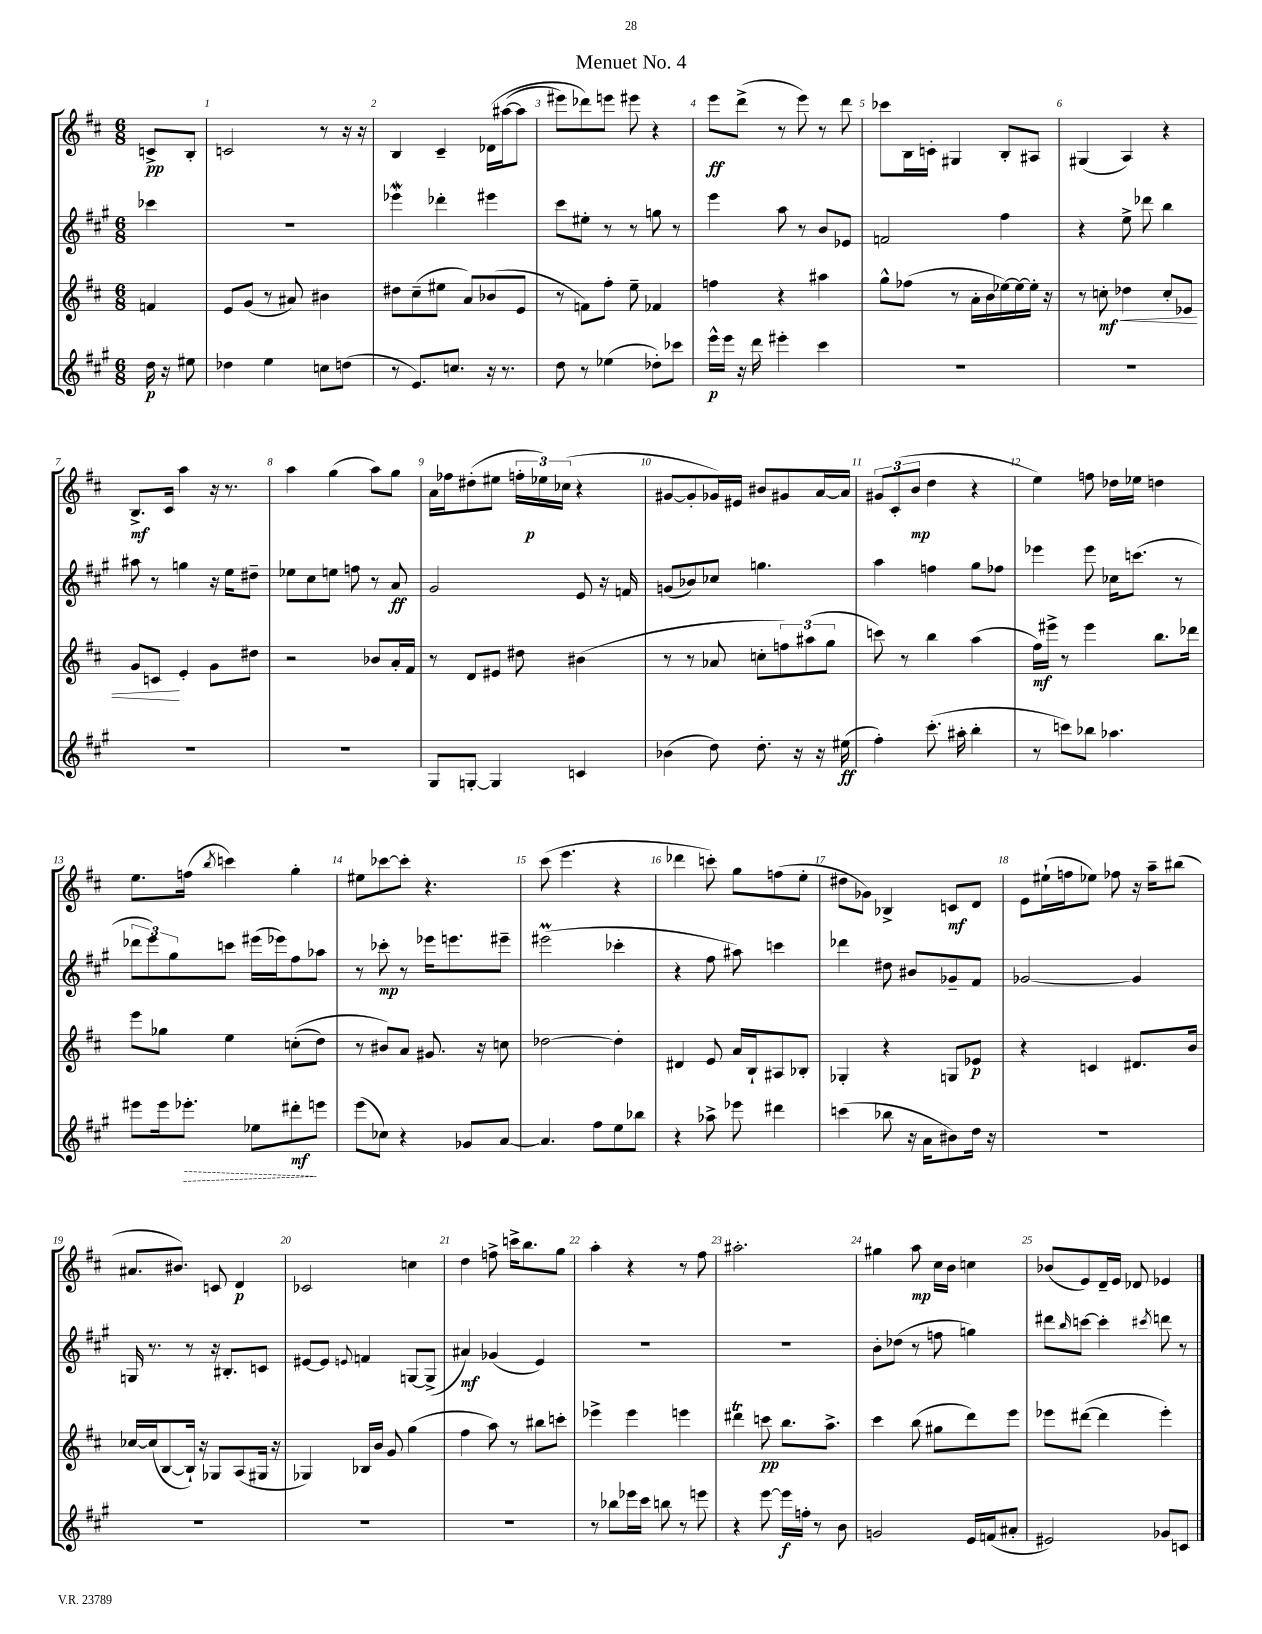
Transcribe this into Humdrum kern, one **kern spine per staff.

**kern	**kern	**kern	**kern
*staff4	*staff3	*staff2	*staff1
*clefG2	*clefG2	*clefG2	*clefG2
*k[f#c#g#]	*k[f#c#]	*k[f#c#g#]	*k[f#c#]
*M6/8	*M6/8	*M6/8	*M6/8
16dd\	4f/	4ccc-\	8c^/L
16r	.	.	.
8ee#\	.	.	8B'/J
=	=	=	=
4dd-\	8e/L	2.r	2c/
.	(8g/J	.	.
4ee\	8r	.	.
.	8a#/)	.	.
8cc\L	4b#\	.	8r
(8dd\J	.	.	16r
.	.	.	16r
=	=	=	=
8r	8dd#\L	4eee-\	4B/
8.e/L)	(8cc#~\	.	.
.	8ee#\J	4ddd-'\	4c#~/
8.cc/J	.	.	.
.	8a/L)	.	.
16r	(8b-/	4eee#\	&(16d-\LL
8.r	.	.	([16aa#\J
.	8e/J	.	8aa#\]J
=	=	=	=
8dd\	8r	8ccc#\L	8eee#\L)
8r	8f\L)	8ee#'\J	8ddd-\&)
(4ee-\	8ff#'\J	8r	8eee\J
.	8ee~\	8r	8eee#\
8dd-'\L)	4f-/	8gg\	4r
8ccc-\J	.	8r	.
=	=	=	=
16eee^^\LL	4ff\	4eee\	8eee\L
16eee\JJ	.	.	.
16r	.	.	(8ddd^\J
16ddd\	.	.	.
4eee#'\	4r	8aa\	8r
.	.	8r	8eee\)
4ccc#\	4aa#\	8b/L	8r
.	.	8e-/J	8ddd\
=	=	=	=
2.r	8gg^^\L	2f/	8ccc-\L
.	(8ff-\J	.	16B\L
.	.	.	16c'\JJ
.	8r	.	4G#/
.	16a'\LL	.	.
.	16b\	.	.
.	[16ee-\)	4ff#\	8B'/L
.	16ee-\_	.	.
.	16ee-'\]JJ	.	8A#/J
.	16r	.	.
=	=	=	=
2.r	8r	4r	(4G#/
.	8cc'\	.	.
.	4dd-\	8ee^\	4A/)
.	.	8ddd-\	.
.	8cc'/L	4bb\	4r
.	8e-/J	.	.
=	=	=	=
2.r	8g/L	8aa#\	8.B^/L
.	8c/J	8r	.
.	.	.	16c#/Jk
.	4e'/	4gg\	4aa\
.	8g\L	16r	16r
.	.	16ee\LK	8.r
.	8dd#\J	8dd#~\J	.
=	=	=	=
2.r	2r	8ee-\L	4aa\
.	.	8cc#\	.
.	.	8ee\J	(4gg\
.	.	8ff\	.
.	8b-/L	8r	8aa\L)
.	16a'/L	8a/	8gg\J
.	16f#/JJ	.	.
=	=	=	=
8G#/L	8r	2g#/	16a\LL
.	.	.	16ff-\J
[8G'/J	8d/L	.	(8dd#'\
4G/]	8e#/J	.	8ee#\J
.	8dd#\	.	24ff'\LL
.	.	.	24ee-\)
.	.	.	(24cc-\JJ
4c/	(4b#\	8e/	4r
.	.	16r	.
.	.	16f/	.
=	=	=	=
(4b-\	8r	(8g/L	[8g#/L
.	8r	8b-/)	8g#'/]
8dd\)	8a-/	8cc-/J	16g-/L)
.	.	.	16e#/JJ
8.dd'\	8cc'\L	4.gg\	8b#/L
.	12ff\)	.	8g#/
16r	.	.	.
.	(12aa#\	.	.
16r	.	.	[16a/L
.	12gg\J	.	.
(16ee#\	.	.	16a/]JJ
=	=	=	=
4ff#'\)	8ccc\)	4aa\	12g#/L
.	.	.	(12c#'/
.	8r	.	.
.	.	.	12b/J
(8.ccc#'\	4bb\	4ff\	4dd\
16aa#'\	.	.	.
4bb'\	(4aa\	8gg#\L	4r
.	.	8ff-\J	.
=	=	=	=
8r	16ff#\LL)	4eee-\	4ee\)
.	16eee#^\JJ	.	.
8ccc\L)	8r	.	.
8bb-\J	4eee#\	8eee-\	8ff\
4.aa-\	.	16cc-\LK	16dd-\LL
.	.	(8.ccc\J	16ee-\JJ
.	8.bb\L	.	4dd\
.	.	8r	.
.	16ddd-\Jk	.	.
=	=	=	=
8eee#\L	8eee\L	12ddd-\L	8.ee\L
.	.	12eee\)	.
16eee#\k	8gg-\J	.	.
.	.	12gg#\	.
8.eee-'\J	.	.	(16ff\Jk
.	.	.	8qbb/
.	4ee\	8ccc\J	4ccc\)
8ee-\L	.	(16eee#\LL	.
.	.	16eee-\J)	.
8ddd#'\	&((8cc'\L	8ff#\	4gg'\
8eee\J	8dd\J)	8aa-\J	.
=	=	=	=
(8eee\L	8r	8r	8ee#\L
8cc-\J)	8b#/L&)	8ccc-'\	[8ccc-\
4r	8a/J	8r	8ccc-'\]J
.	8.g#/	16eee-\LK	4.r
.	.	8.eee\	.
8g-/L	.	.	.
.	16r	.	.
[8a/J	8cc\	8eee#~\J	.
=	=	=	=
4.a/]	[2dd-\	(2eee#\	(8ccc#\
.	.	.	4.eee\
8ff#\L	.	.	.
8ee\	4dd-'\]	4ccc-'\	4r
8bb-\J	.	.	.
=	=	=	=
4r	4d#/	4r	4ddd-\
8aa-^\	8e/	8ff#\	8ccc'\)
8eee-\	16a/LL	8aa#\)	8gg\L
.	16B`/J	.	.
4ddd#\	8A#/	4ccc\	(8ff\
.	8B-'/J	.	8ee'\J
=	=	=	=
(4ccc\	4G-'/	4ddd-\	8dd#\L
.	.	.	8g-\J)
8bb-\	4r	8dd#\	4B-^/
16r	.	8b#/L	.
16a\LK	.	.	.
8b#\)	8G/L	8g-~/	8c/L
16dd\Jk	8e-/J	8f#/J	8d/J
16r	.	.	.
=	=	=	=
2.r	4r	[2g-/	8e\L
.	.	.	(16ee#`\L
.	.	.	16ff\J
.	4c/	.	8ee-\J)
.	.	.	8ff-\
.	8.d#/L	4g-/]	16r
.	.	.	16aa~\LK
.	.	.	(8bb#\J
.	16b/Jk	.	.
=	=	=	=
2.r	[16cc-/LL	16G/	8.a#/L
.	(16cc-/]J	8.r	.
.	[8B/	.	.
.	.	.	8.b#/J)
.	16B`/]Jk)	8r	.
.	16r	.	.
.	8G-/L	16r	8c/
.	.	8.B#'/L	.
.	(8A/	.	4d/
.	16G#/Jk	8c/J	.
.	16r	.	.
=	=	=	=
2.r	4G-/)	[8e#/L	2c-/
.	.	8e#/]J	.
.	.	8qqe/	.
.	16B-/LL	4f/	.
.	16b/JJ	.	.
.	8g/	.	.
.	(4gg\	[8G/L	4cc\
.	.	(8G^/]J	.
=	=	=	=
2.r	4ff#\	4a#/)	4dd\
.	8aa\)	(4g-/	8ff^\
.	8r	.	16ccc^\LK
.	.	.	8.bb\
.	8bb#\L	4e/)	.
.	8ccc'\J	.	8gg\J
=	=	=	=
8r	4eee-^\	2.r	4aa'\
8bb-\L	.	.	.
16eee-\L	4eee-\	.	4r
16ccc#\JJ	.	.	.
8bb\	.	.	.
8r	4eee\	.	8r
8eee\	.	.	8ff#\
=	=	=	=
4r	4ddd#\	2.r	2.aa#'\
[8eee\	8ccc\	.	.
16eee\]LL	8.bb\L	.	.
16ff'\JJ	.	.	.
8r	.	.	.
.	8.aa^\J	.	.
8b\	.	.	.
=	=	=	=
2g/	4ccc#\	8b'\L	4gg#\
.	.	(8dd-\J	.
.	(8bb\	8r	8aa\
.	8gg#\L	8ff\	16cc#\LL
.	.	.	16b\JJ
16e/LL	8ddd\)	4gg\)	4cc\
(16f/J	.	.	.
8a#'/J	8eee\J	.	.
=	=	=	=
2e#/)	8eee-\L	8ddd#\L	(8b-/L
.	.	16qqbb/	.
.	([8ddd#\J	[8ccc\J	8e/)
.	4ddd#\]	4ccc'\]	16d~/L
.	.	.	16e/JJ
.	.	.	8d-/
.	.	8qccc#/	.
8g-/L	4eee-'\)	8ddd\	4e-/
8c/J	.	8r	.
==	==	==	==
*-	*-	*-	*-
